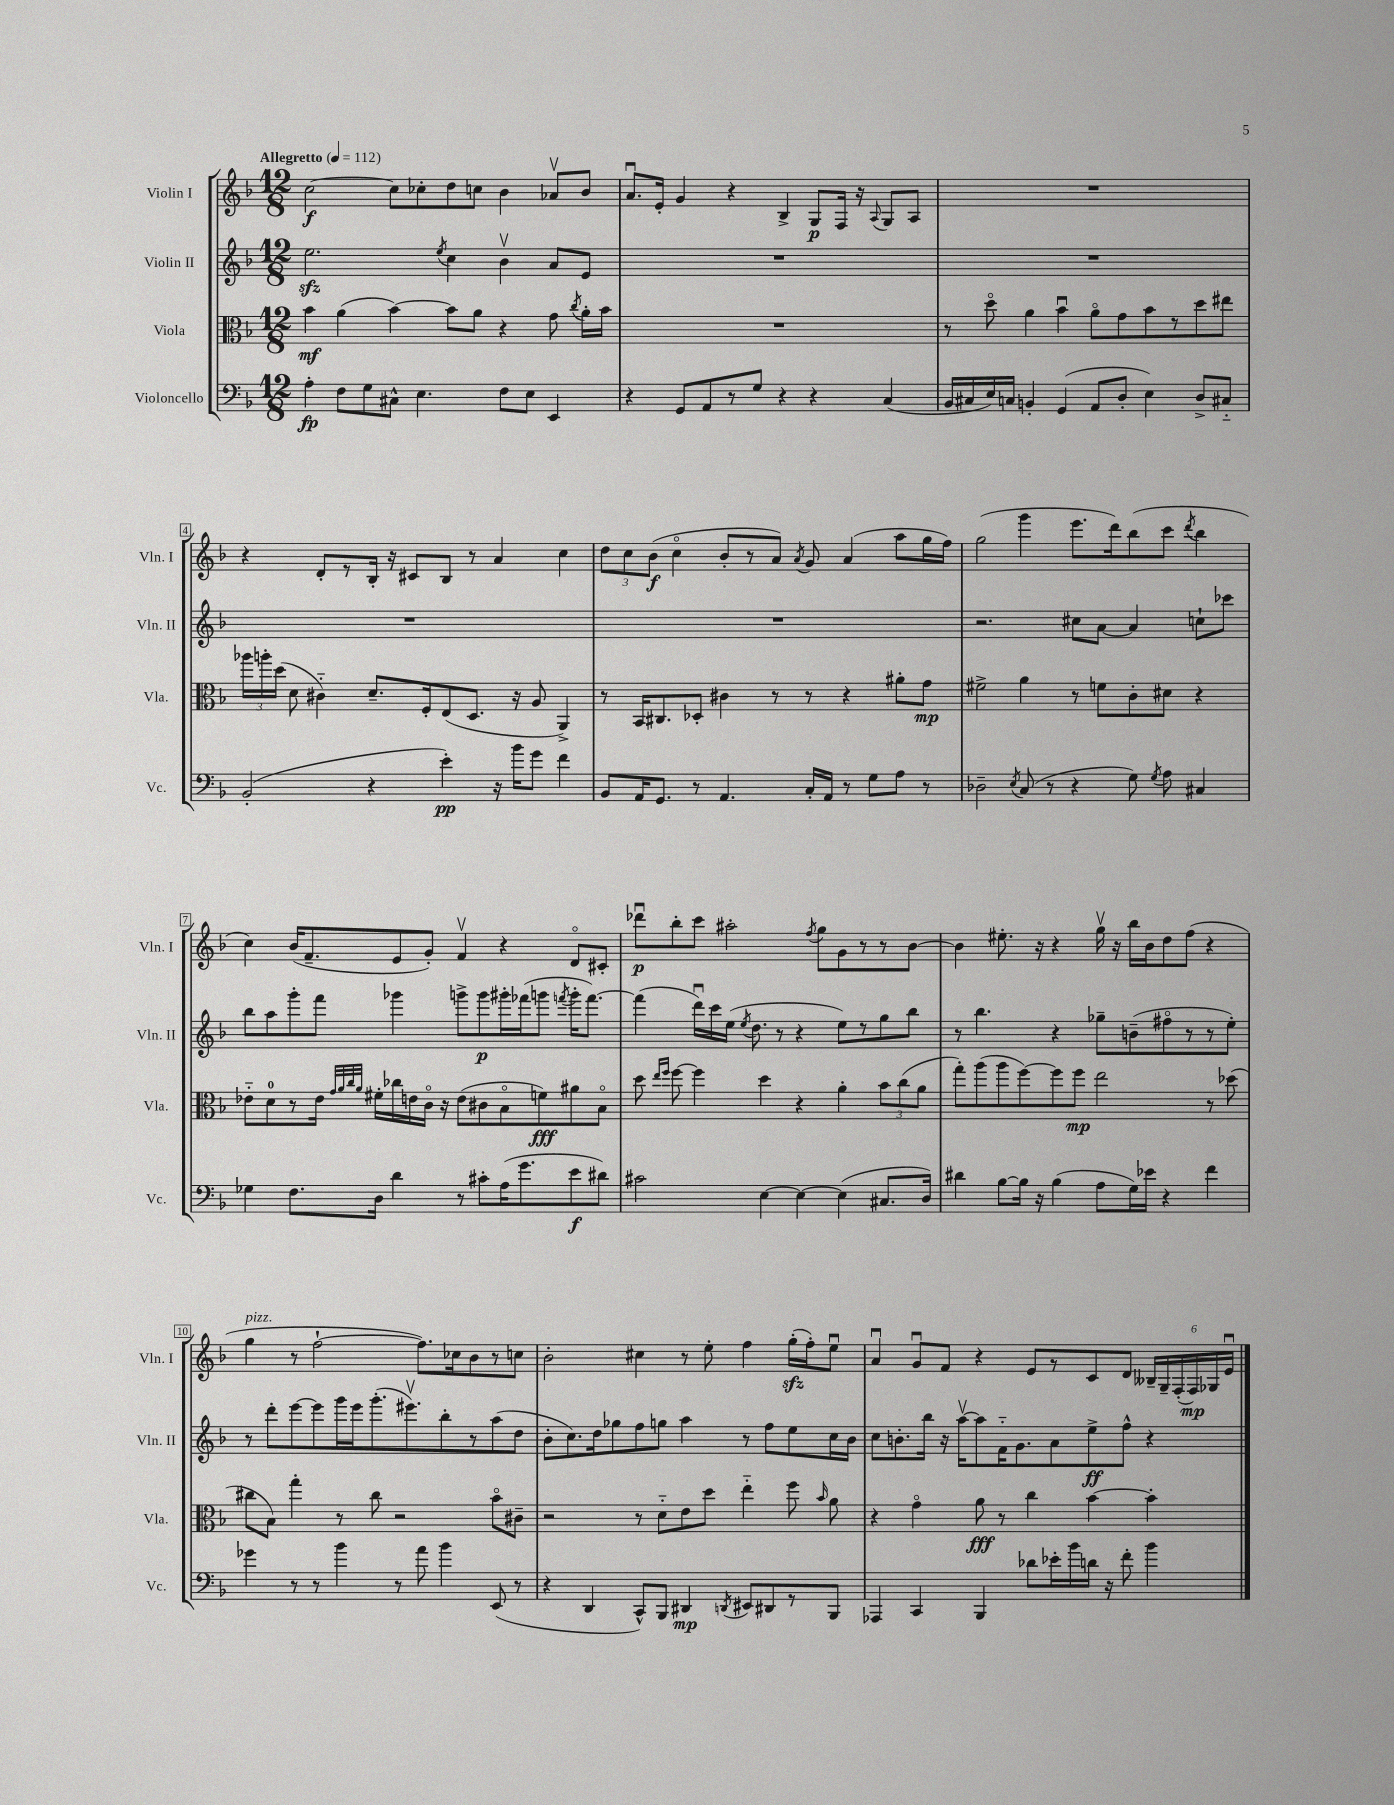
<<
\new StaffGroup <<
\new Staff = "s0" \with { instrumentName = "Violin I" shortInstrumentName = "Vln. I" } {
    \clef treble \key f \major \numericTimeSignature \time 12/8 \tempo "Allegretto" 4 = 112
    \autoBeamOff c''2~\f c''8[ ces''8-. d''8 c''8] bes'4 aes'8[\upbow bes'8] |
    a'8.[\downbow e'16]-. g'4 r4 bes4-> g8[\p f16] r16 \appoggiatura { a8 } g8[ a8] |
    R1. |
    r4 d'8[-. r8 bes16]-. r16 cis'8[ bes8] r8 a'4 c''4 |
    \tuplet 3/2 { d''8[ c''8 bes'8]\f( } c''4\flageolet bes'8[-. r8 a'8]) \acciaccatura { a'8 } g'8 a'4( a''8[ g''16 f''16]) |
    g''2( g'''4 e'''8.[ d'''16) bes''8( c'''8] \acciaccatura { d'''8 } bes''4 |
    c''4) bes'16[( f'8.-- e'8 g'8]-.) f'4\upbow r4 d'8[\flageolet cis'8]-. |
    des'''8[\downbow\p bes''8-. c'''8] ais''2-. \acciaccatura { f''8 } g''8[ g'8 r8 r8 bes'8]~ |
    bes'4 eis''8.-. r16 r4 g''16\upbow r16 bes''16[ bes'16 d''8 f''8]( r4 |
    g''4^\markup { \italic "pizz." } r8 f''2~-! f''8.[) ces''16 bes'8 r8 c''8] |
    bes'2-. cis''4 r8 e''8-. f''4 g''16[-.\sfz( f''16-.) e''8]\downbow |
    a'4\downbow g'8[\downbow f'8] r4 e'8[ r8 c'8 d'8] \tuplet 6/4 { beses16[-- g16-- f16-.( f16\mp) ges16 e'16]\downbow } \bar "|." |
}
\new Staff = "s1" \with { instrumentName = "Violin II" shortInstrumentName = "Vln. II" } {
    \clef treble \key f \major \numericTimeSignature \time 12/8
    \autoBeamOff e''2.\sfz \acciaccatura { e''8 } c''4 bes'4\upbow a'8[ e'8] |
    R1. |
    R1. |
    R1. |
    R1. |
    r2. cis''8[ a'8]~ a'4 c''8[-! ces'''8] |
    bes''8[ a''8 g'''8-. f'''8] ges'''4 g'''8[-> g'''8\p gis'''16-. fes'''16( g'''8] \acciaccatura { f'''8 } g'''16[-. f'''8.]~) |
    f'''4( d'''16[\downbow) c'''16 e''16]( \acciaccatura { e''8 } d''8. r8 r4 e''8[) r8 g''8 bes''8] |
    r8 bes''4. r4 ges''8[-- b'8--( fis''8\flageolet r8 r8 e''8]-.) |
    r8 d'''8[-. e'''8~ e'''8 g'''16 e'''16 g'''8.-.( eis'''8.\upbow) bes''8-. r8 a''8( d''8] |
    bes'8[-. c''8.) d''16 ges''8 f''8 g''8] a''4 r8 f''8[ e''8 c''16 bes'16] |
    c''8[ b'8.-. bes''16] r16 a''16[~\upbow a''8 f'16-_ g'8. a'8 e''8->\ff f''8]-^ r4 \bar "|." |
}
\new Staff = "s2" \with { instrumentName = "Viola" shortInstrumentName = "Vla." } {
    \clef alto \key f \major \numericTimeSignature \time 12/8
    \autoBeamOff bes'4\mf a'4( bes'4~) bes'8[ a'8] r4 g'8 \acciaccatura { c''8 } a'16[-. bes'16] |
    R1. |
    r8 d''8\flageolet a'4 bes'4\downbow a'8[\flageolet g'8 bes'8 r8 d''8 eis''8] |
    \tuplet 3/2 { aes''16[ a''16-. d''16]( } d'8 cis'4-_) d'8.[-- f16-. e8( d8.] r16 a8 a,4->) |
    r8 bes,16[ cis8. des8]-. cis'4 r8 r8 r4 ais'8[-. g'8]\mp |
    fis'2-> a'4 r8 f'8[ c'8-. dis'8] r4 |
    ees'8[-_ d'8-0 r8 ees'16] \grace { g'32[ a'32 c''32 a'32] } fis'16[-. ces''16 e'16 c'16]\flageolet r16 e'8[( cis'8 bes8\flageolet f'8\fff) ais'8 bes8]\flageolet |
    d''8 \grace { e''16[ f''16] } f''8~ f''4 d''4 r4 a'4-. \tuplet 3/2 { bes'8[ c''8( a'8] } |
    g''8[-.) a''8( a''8 f''8~) f''8 f''8]\mp e''2 r8 des''8( |
    cis''8[ bes8]) g''4-. r8 cis''8 r2 bes'8[\flageolet cis'8]-- |
    r2 r8 d'8[-_ e'8 d''8] e''4-_ f''8 \grace { bes'16 } a'8 |
    r4 g'4\flageolet a'8\fff r8 c''4 bes'4~ bes'4-. \bar "|." |
}
\new Staff = "s3" \with { instrumentName = "Violoncello" shortInstrumentName = "Vc." } {
    \clef bass \key f \major \numericTimeSignature \time 12/8
    \autoBeamOff a4-.\fp f8[ g8 cis8]-^ e4. f8[ e8] e,4 |
    r4 g,8[ a,8 r8 g8] r4 r4 c4( |
    bes,16[ cis16 e16) c16] b,4-. g,4( a,8[ d8]-. e4) d8[-> cis8]-_ |
    bes,2-.( r4 e'4-.\pp) r16 bes'16[ g'8] f'4 |
    bes,8[ a,16 g,8.] r8 a,4. c16[-. a,16] r8 g8[ a8] r8 |
    des2-- \acciaccatura { e8 } c8( r8 r4 g8) \acciaccatura { g8 } a8 cis4 |
    ges4 f8.[ d16] d'4 r8 cis'8[-. a16( g'8. e'8\f dis'8]) |
    cis'2 e4~ e4~ e4( cis8.[ d16]) |
    dis'4 bes8[~ bes16] r16 bes4( a8[ g16) ees'16] r4 f'4 |
    ges'4 r8 r8 bes'4 r8 a'8 bes'4 e,8( r8 |
    r4 d,4 c,8[-^) bes,,8] dis,4\mp \acciaccatura { d,8 } eis,8[ dis,8 r8 bes,,8] |
    aes,,4 c,4 bes,,4 des'8[ ees'16-. bes'16 d'16] r16 f'8-. bes'4 \bar "|." |
}
>>
>>
\layout { \context { \Score \override BarNumber.stencil = #(make-stencil-boxer 0.1 0.3 ly:text-interface::print) } }
